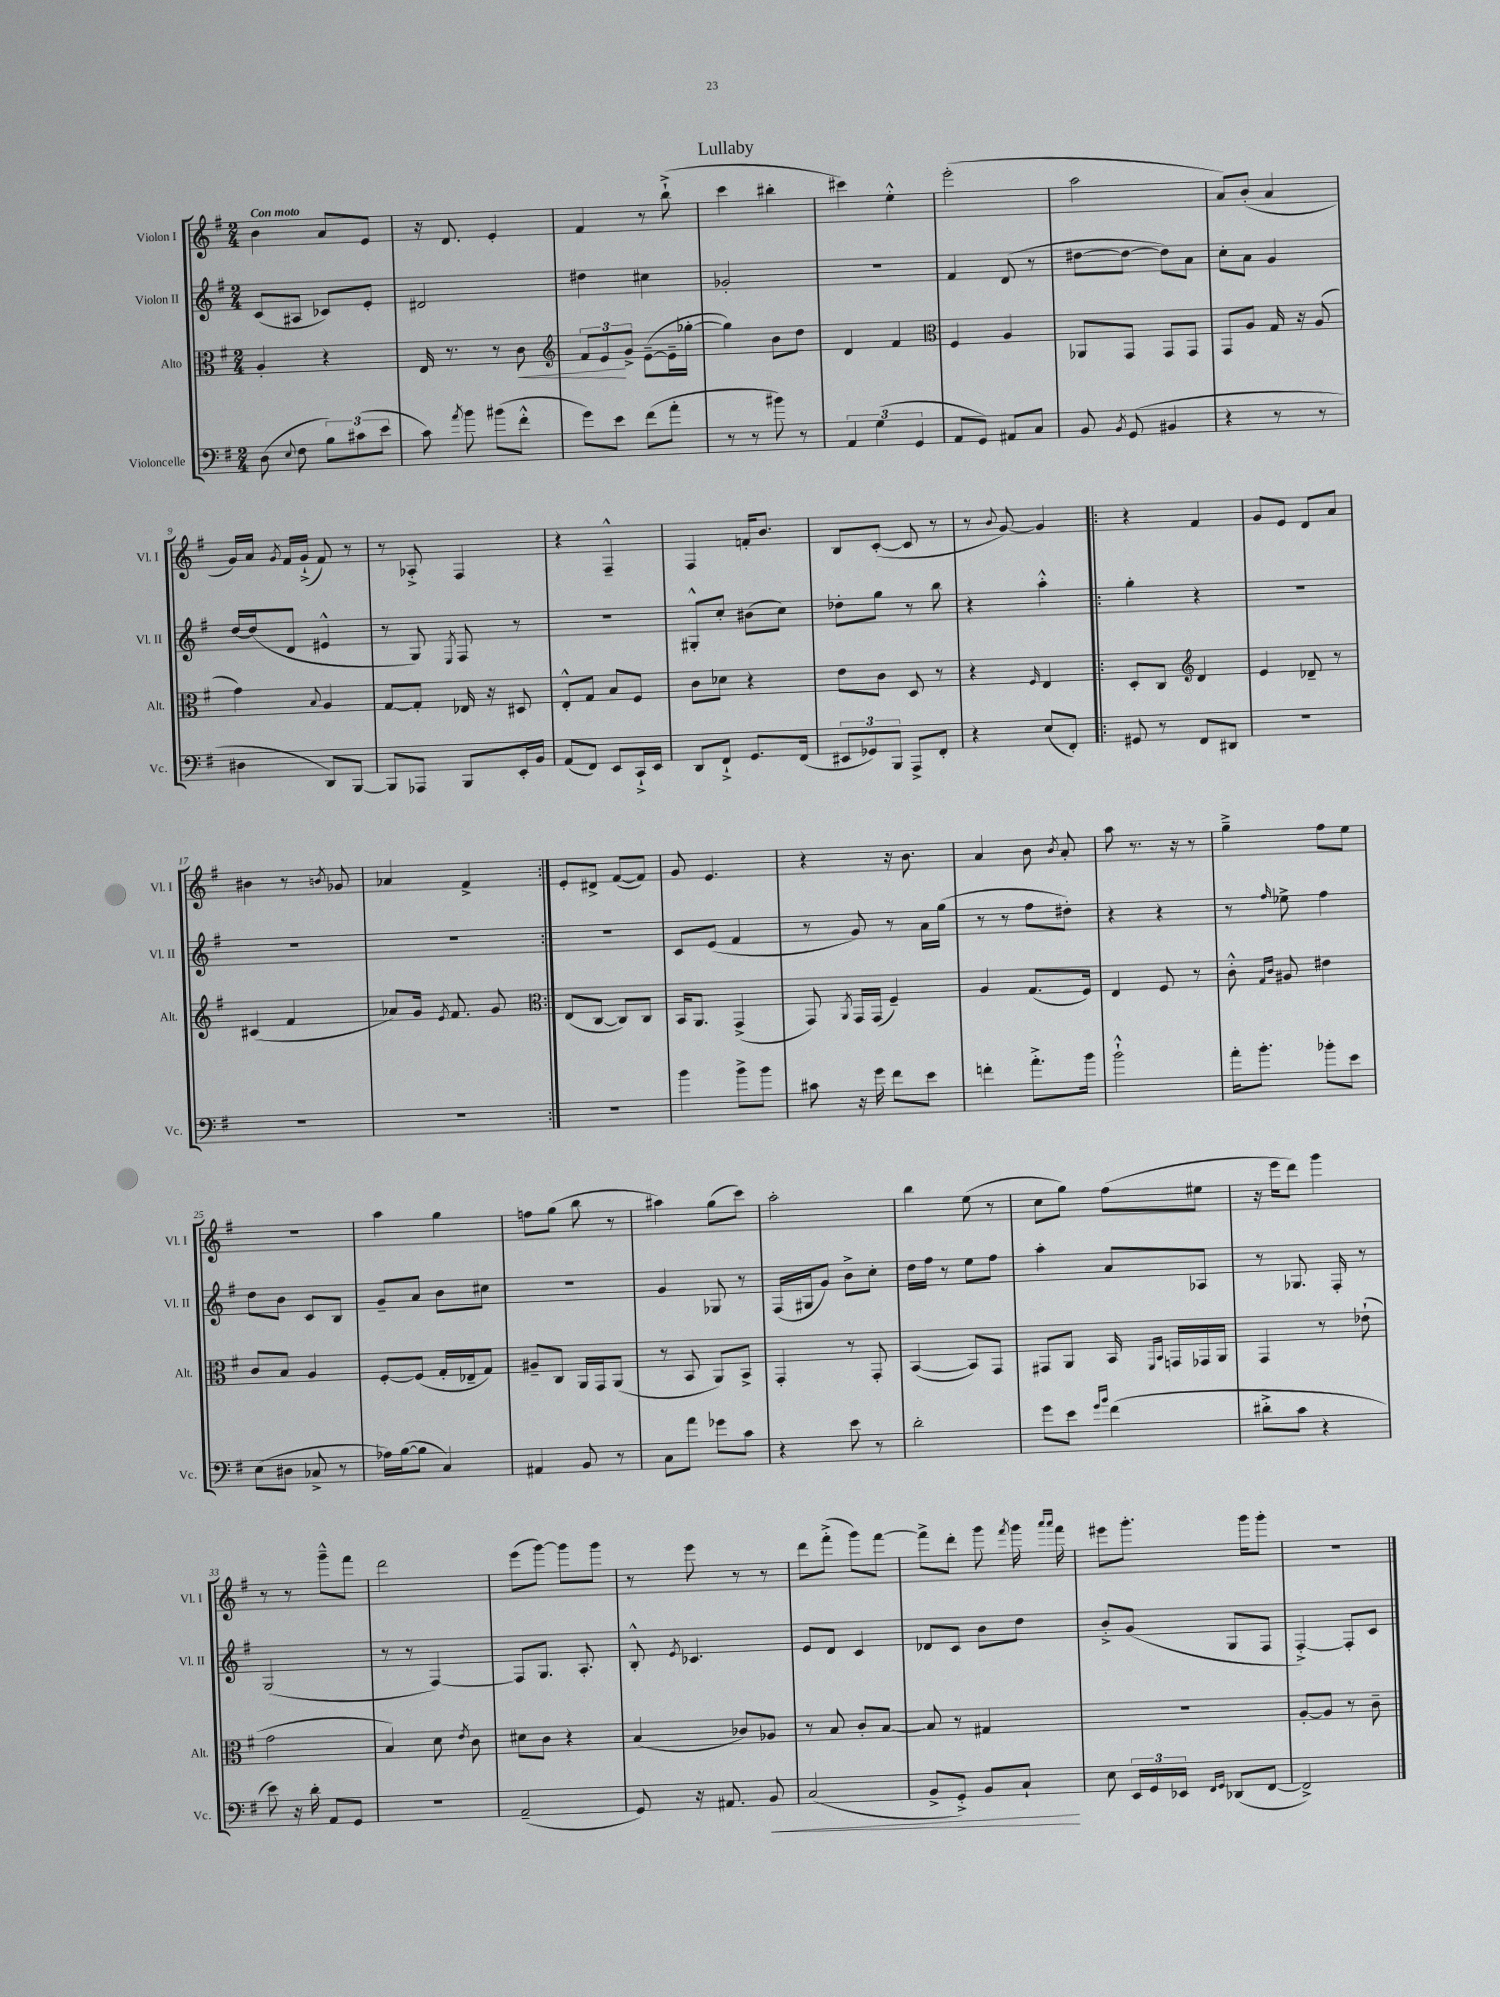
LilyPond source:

\header { title = "Lullaby" }
<<
\new StaffGroup <<
\new Staff = "s0" \with { instrumentName = "Violon I" shortInstrumentName = "Vl. I" } {
    \clef treble \key g \major \numericTimeSignature \time 2/4 \tempo "Con moto"
    \autoBeamOff b'4 a'8[ e'8] |
    r16 d'8. e'4-. |
    fis'4 r8 b''8-!->( |
    c'''4 bis''4-. |
    cis'''4) e''4-.-^ |
    e'''2-.( |
    a''2 |
    a'8[) b'8]-.( a'4 |
    g'16[) a'16] \acciaccatura { g'8 } fis'16[ g'16]-!->( fis'8) r8 |
    r8 aes8-.-> fis4 |
    r4 fis4---^ |
    fis4 f'16[-. b'8.] |
    b8[ c'8]~-.( c'8 r8 |
    r8 \appoggiatura { b'8 } g'8~) g'4 |
    \repeat volta 2 { r4 fis'4 |
    g'8[ e'8] d'8[ a'8] |
    bis'4 r8 \acciaccatura { b'8 } ges'8 |
    aes'4 fis'4-> | }
    e'8[-. dis'8]-> fis'8[~( fis'8]) |
    g'8 e'4. |
    r4 r16 b'8. |
    a'4 b'8 \acciaccatura { b'8 } a'8-. |
    a''8 r8. r16 r8 |
    g''4---> fis''8[ e''8] |
    R2 |
    a''4 g''4 |
    f''8[ g''8]( b''8 r8 |
    ais''4) g''8[( c'''8]) |
    a''2-. |
    b''4 e''8( r8 |
    c''8[ g''8]) fis''8[( eis''8] |
    r16 e'''16[ d'''8]) g'''4 |
    r8 r8 g'''8[---^ fis'''8] |
    d'''2 |
    e'''8[( g'''8]~) g'''8[ g'''8] |
    r8 e'''8 r8 r8 |
    d'''8[ fis'''8]-.->( g'''8[) fis'''8]~ |
    fis'''8[-> d'''8]-. g'''8 \acciaccatura { fis'''8 } g'''16 \grace { a'''16[ a'''16] } fis'''16 |
    eis'''8[ g'''8.]-. g'''16[ g'''8]-. |
    r2 \bar "|." |
}
\new Staff = "s1" \with { instrumentName = "Violon II" shortInstrumentName = "Vl. II" } {
    \clef treble \key g \major \numericTimeSignature \time 2/4
    \autoBeamOff c'8[( ais8] ces'8[) e'8]-. |
    dis'2 |
    dis''4 cis''4 |
    ges'2-. |
    r2 |
    fis'4 d'8( r8 |
    dis''8[~ dis''8]~ dis''8[) a'8] |
    c''8[-. a'8] g'4 |
    d''16[~ d''16( d'8] eis'4-^ |
    r8 g8) \acciaccatura { e8 } fis8 r8 |
    r2 |
    gis8[-.-^ c''8]-. bis'8[( c''8]) |
    des''8[-. g''8] r8 b''8 |
    r4 a''4-.-^ |
    \repeat volta 2 { g''4-. r4 |
    R2 |
    R2 |
    R2 | }
    R2 |
    c'8[ e'8]( fis'4 |
    r8 g'8) r8 a'16[ g''16]( |
    r8 r8 fis''8[ dis''8]-.) |
    r4 r4 |
    r8 \grace { fis''16 } ees''8-> fis''4 |
    d''8[ b'8] c'8[ b8] |
    g'8[-- a'8] b'8[ cis''8] |
    R2 |
    g'4 ges8 r8 |
    fis16[( gis16 g'8]) b'8[-> c''8]-. |
    d''16[ fis''16] r8 e''8[ fis''8] |
    a''4-. a'8[ aes8] |
    r8 ges8. fis16-. r8 |
    g2( |
    r8 r8 fis4~) |
    fis8[ g8.] a8.-. |
    b8-.-^ \acciaccatura { e'8 } ces'4. |
    e'8[ d'8] c'4 |
    des'8[ c'8] b'8[ d''8] |
    b'8[-.-> g'8]( g8[ fis8] |
    fis4~-.->) fis8[-. c'8] \bar "|." |
}
\new Staff = "s2" \with { instrumentName = "Alto" shortInstrumentName = "Alt." } {
    \clef alto \key g \major \numericTimeSignature \time 2/4
    \autoBeamOff a4-. r4 |
    e16 r8. r8 c'8\< |
    \clef treble \tuplet 3/2 { fis'8[ e'8\! g'8]-> } e'8[~--( e'16-- ges''16]~-. |
    ges''4) b'8[ d''8] |
    d'4 fis'4 |
    \clef alto fis4 a4 |
    aes,8[ g,8] g,8[ g,8] |
    g,8[ a8] g16 r16 a8( |
    g'4) \appoggiatura { b8 } a4 |
    g8[~ g8]-. ees16 r16 dis8 |
    e8[-.-^ g8] b8[ fis8] |
    c'8[ des'8] r4 |
    e'8[ c'8] d8 r8 |
    r4 \grace { fis16 } e4 |
    \repeat volta 2 { d8[-. c8] \clef treble d'4 |
    e'4 des'8-- r8 |
    cis'4( fis'4 |
    aes'8[) g'16] \acciaccatura { e'8 } fis'8. g'8 | }
    \clef alto e8[( c8]~ c8[) c8] |
    b,16[ a,8.] g,4->( |
    g,8) \acciaccatura { a,8 } g,16[ g,16]( fis4--) |
    a4 g8.[( fis16]) |
    e4 fis8 r8 |
    c'8-.-^ \grace { g16[ c'16] } ais8 eis'4 |
    c'8[ b8] a4 |
    fis8[~-. fis8]( g16[-. ees16-- g8]) |
    ais8[-- c8] a,16[ g,16 a,8]( |
    r8 b,8 a,8[) b,8]-> |
    g,4-. r8 g,8-. |
    b,4~( b,8[) g,8] |
    gis,8[ a,8] b,16 \grace { fis,16[ b,16] } g,16[ ges,16 a,16] |
    g,4 r8 ees'8-!( |
    g'2 |
    b4) d'8 \acciaccatura { e'8 } c'8 |
    dis'8[ c'8] r4 |
    b4( ces'8[) aes8] |
    r8 b8 c'8[-. b8]~ |
    b8 r8 gis4 |
    r2 |
    a8[~-. a8] r8 c'8-- \bar "|." |
}
\new Staff = "s3" \with { instrumentName = "Violoncelle" shortInstrumentName = "Vc." } {
    \clef bass \key g \major \numericTimeSignature \time 2/4
    \autoBeamOff d8( \appoggiatura { e8 } fis8 \tuplet 3/2 { b8[) cis'8( e'8] } |
    c'8) \acciaccatura { a'8 } b'8 bis'8[( fis'8]-.-^ |
    g'8[) e'8] fis'8[( a'8]-. |
    r8 r8 bis'8) r8 |
    \tuplet 3/2 { a,4 g4( g,4 } |
    a,8[ g,8]) ais,8[ c8] |
    b,8 \acciaccatura { b,8 } g,8( bis,4 |
    r4 r8 r8 |
    dis4 d,8[) b,,8]~ |
    b,,8[ aes,,8] b,,8[ e,16-. b,16] |
    a,8[( fis,8]) e,8[ c,16-!-> e,16] |
    d,8[ fis,8]-!-> g,8.[ fis,16]( |
    \tuplet 3/2 { eis,8[ ges,8) b,,8] } a,,8[-> fis,8]-. |
    r4 e8[( fis,8]-.) |
    \repeat volta 2 { gis,8 r8 fis,8[ dis,8] |
    R2 |
    R2 |
    R2 | }
    R2 |
    b'4 b'8[-> b'8] |
    cis'8 r16 g'16 fis'8[ e'8] |
    f'4-. a'8.[-.-> b'16] |
    b'2-!-^ |
    a'16[-. b'8.]-. bes'8[-. e'8] |
    e8[( dis8] ces8-> r8 |
    aes16[) b16~( b8] c4) |
    ais,4 b,8 r8 |
    c8[ a'8] ges'8[ c'8] |
    r4 e'8 r8 |
    d'2-. |
    g'8[ e'8] \grace { g'16[ b'16] } fis'4( |
    dis'8[-.-> c'8] r4 |
    e'8) r16 d'16-. a,8[ g,8] |
    r2 |
    a,2--( |
    g,8) r16 ais,8. b,8\< |
    c2( |
    b,8[-> g,8]-.->) b,8[ c8]-!\! |
    e8 \tuplet 3/2 { e,16[ g,16 ees,16] } \grace { fis,16[ g,16] } des,8[( fis,8]~ |
    fis,2->) \bar "|." |
}
>>
>>
